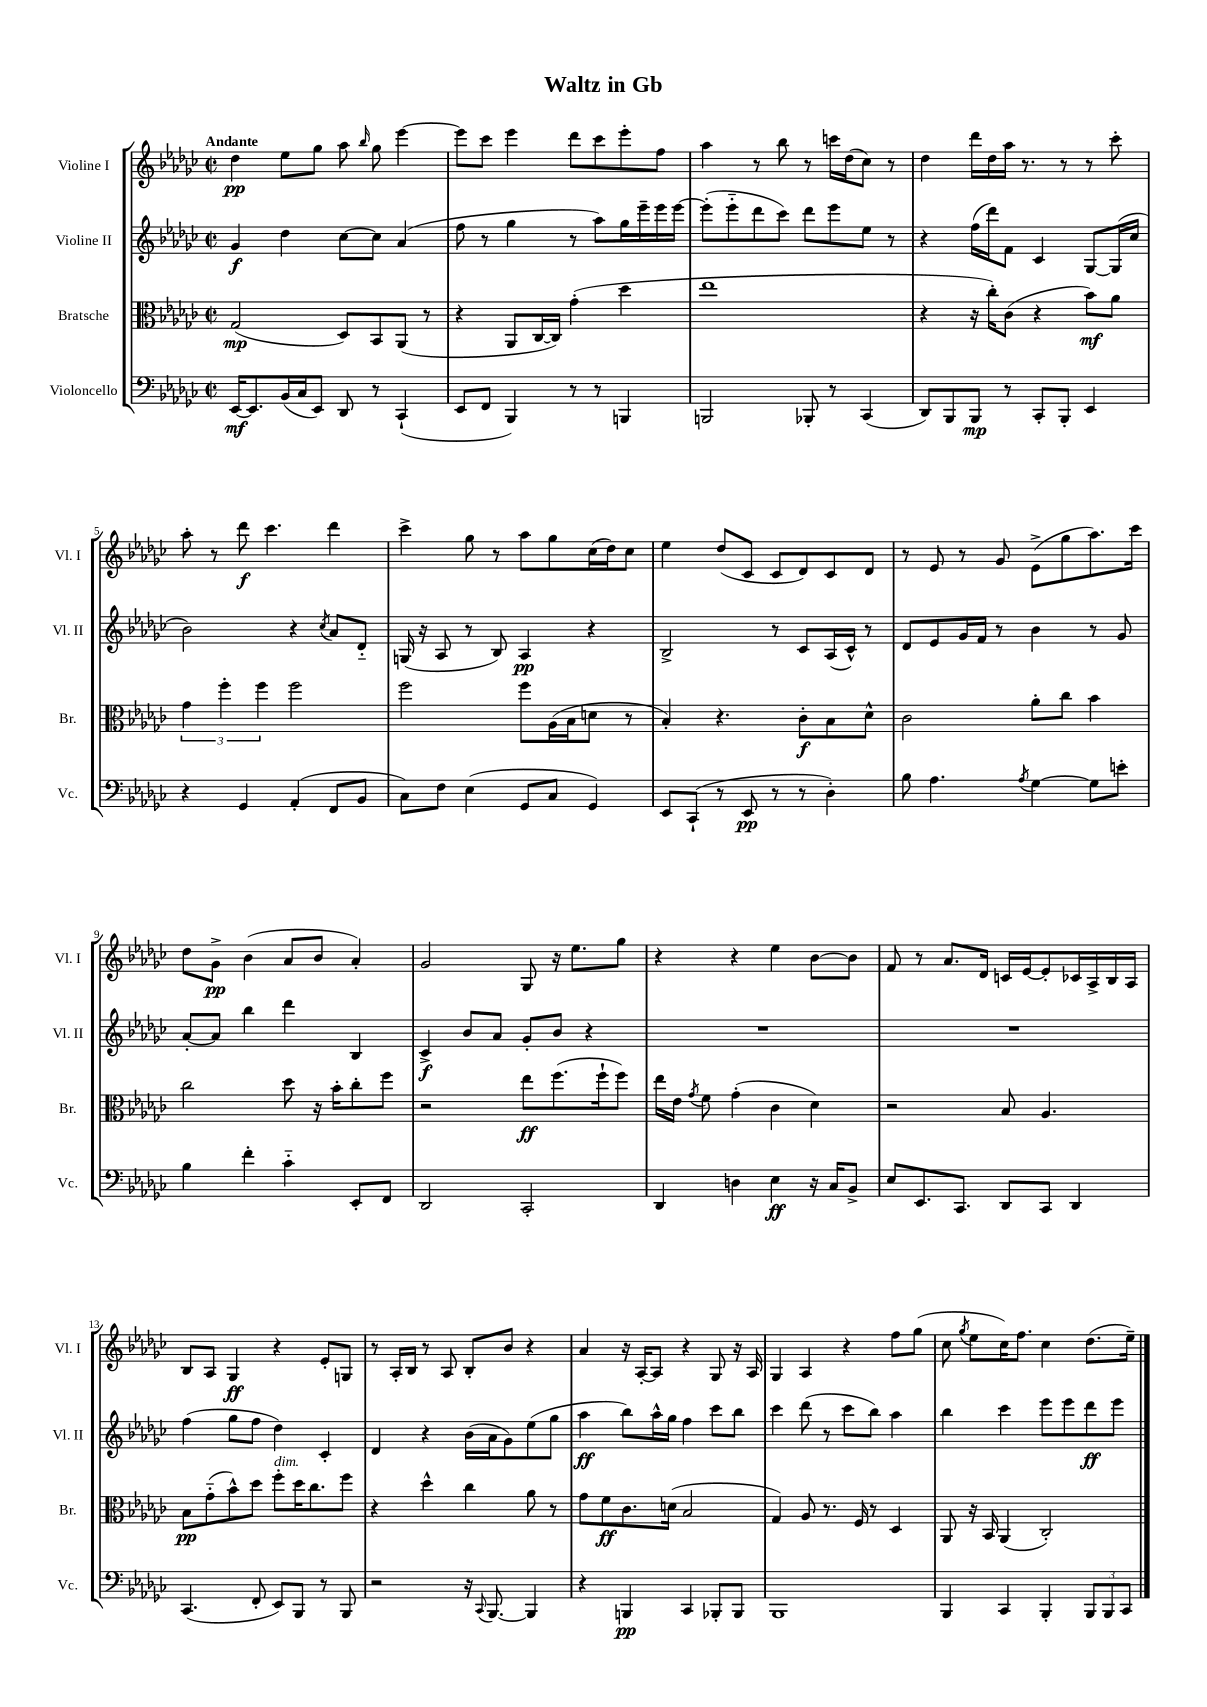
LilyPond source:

\header { title = "Waltz in Gb" }
<<
\new StaffGroup <<
\new Staff = "s0" \with { instrumentName = "Violine I" shortInstrumentName = "Vl. I" } {
    \clef treble \key ges \major \defaultTimeSignature \time 2/2 \tempo "Andante"
    \autoBeamOff des''4\pp ees''8[ ges''8] aes''8 \grace { bes''16 } ges''8 ees'''4~ |
    ees'''8[ ces'''8] ees'''4 des'''8[ ces'''8 ees'''8-. f''8] |
    aes''4 r8 bes''8 r8 c'''16[ des''16( ces''8]) r8 |
    des''4 des'''16[ des''16 aes''16] r8. r8 r8 ces'''8-. |
    aes''8-. r8 des'''8\f ces'''4. des'''4 |
    ces'''4-> ges''8 r8 aes''8[ ges''8 ces''16( des''16) ces''8] |
    ees''4 des''8[( ces'8] ces'8[ des'8) ces'8 des'8] |
    r8 ees'8 r8 ges'8 ees'8[->( ges''8 aes''8.) ces'''16] |
    des''8[ ges'8]->\pp bes'4( aes'8[ bes'8] aes'4-.) |
    ges'2 ges8 r16 ees''8.[ ges''8] |
    r4 r4 ees''4 bes'8[~ bes'8] |
    f'8 r8 aes'8.[ des'16] c'16[ ees'16~ ees'8-. ces'16 aes16-> bes16 aes16] |
    bes8[ aes8] ges4\ff r4 ees'8[-. g8] |
    r8 aes16[-. bes16] r8 aes8 bes8[-. bes'8] r4 |
    aes'4 r16 aes16[~-. aes8] r4 ges8 r16 aes16 |
    ges4 aes4 r4 f''8[ ges''8]( |
    ces''8 \acciaccatura { ges''8 } ees''8[ ces''16) f''8.] ces''4 des''8.[( ees''16]--) \bar "|." |
}
\new Staff = "s1" \with { instrumentName = "Violine II" shortInstrumentName = "Vl. II" } {
    \clef treble \key ges \major \defaultTimeSignature \time 2/2
    \autoBeamOff ges'4\f des''4 ces''8[~ ces''8] aes'4( |
    f''8 r8 ges''4 r8 aes''8[) ges''16 ees'''16-- ees'''16 ees'''16]~ |
    ees'''8[-.( ees'''8-_ des'''8 ces'''8]) des'''8[ ees'''8 ees''8] r8 |
    r4 f''16[( des'''16) f'8] ces'4 ges8[~ ges16( ces''16] |
    bes'2) r4 \acciaccatura { ces''8 } aes'8[ des'8]-_ |
    g16( r16 aes8 r8 bes8) aes4\pp r4 |
    bes2-> r8 ces'8[ aes16( ces'16]-^) r8 |
    des'8[ ees'8 ges'16 f'16] r8 bes'4 r8 ges'8 |
    aes'8[~-. aes'8] bes''4 des'''4 bes4 |
    ces'4->\f bes'8[ aes'8] ges'8[-. bes'8] r4 |
    R1 |
    R1 |
    f''4( ges''8[ f''8] des''4) ces'4-. |
    des'4 r4 bes'16[( aes'16 ges'8) ees''8( ges''8] |
    aes''4\ff bes''8[) aes''16-^ ges''16] f''4 ces'''8[ bes''8] |
    ces'''4 des'''8( r8 ces'''8[ bes''8]) aes''4 |
    bes''4 ces'''4 ees'''8[ ees'''8 des'''8\ff ees'''8] \bar "|." |
}
\new Staff = "s2" \with { instrumentName = "Bratsche" shortInstrumentName = "Br." } {
    \clef alto \key ges \major \defaultTimeSignature \time 2/2
    \autoBeamOff ges2\mp( des8[) bes,8 aes,8]( r8 |
    r4 aes,8[ ces16~ ces16]) ges'4-.( des''4 |
    ees''1 |
    r4 r16 ces''16[-.) ces'8]( r4 bes'8[\mf) aes'8] |
    \tuplet 3/2 { ges'4 f''4-. f''4 } f''2 |
    f''2 f''8[ aes16( bes16 d'8] r8 |
    bes4-.) r4. ces'8[-.\f bes8 des'8]-^ |
    ces'2 aes'8[-. ces''8] bes'4 |
    ces''2 des''8 r16 bes'16[-. ces''8-. f''8] |
    r2 ees''8[\ff f''8.( f''16-! f''8]) |
    ees''16[ ees'16] \acciaccatura { ges'8 } f'8 ges'4-.( ces'4 des'4) |
    r2 bes8 aes4. |
    bes8[\pp ges'8-_( bes'8-^) des''8] f''8[-.^\markup { \italic "dim." } des''16 ces''8. f''8] |
    r4 des''4-^ ces''4 aes'8 r8 |
    ges'8[ f'8\ff ces'8. d'16]( bes2 |
    ges4) aes8 r8. f16 r8 des4 |
    aes,8 r16 bes,16 aes,4( ces2-.) \bar "|." |
}
\new Staff = "s3" \with { instrumentName = "Violoncello" shortInstrumentName = "Vc." } {
    \clef bass \key ges \major \defaultTimeSignature \time 2/2
    \autoBeamOff ees,16[~\mf ees,8. bes,16( ces16 ees,8]) des,8 r8 ces,4-!( |
    ees,8[ f,8] bes,,4) r8 r8 b,,4 |
    b,,2 bes,,8-. r8 ces,4( |
    des,8[) bes,,8 bes,,8]\mp r8 ces,8[-. bes,,8]-. ees,4 |
    r4 ges,4 aes,4-.( f,8[ bes,8] |
    ces8[) f8] ees4( ges,8[ ces8] ges,4) |
    ees,8[ ces,8]-!( r8 ees,8\pp r8 r8 des4-.) |
    bes8 aes4. \acciaccatura { aes8 } ges4~ ges8[ e'8]-. |
    bes4 f'4-. ces'4-_ ees,8[-. f,8] |
    des,2 ces,2-. |
    des,4 d4 ees4\ff r16 ces16[ bes,8]-> |
    ees8[ ees,8. ces,8.] des,8[ ces,8] des,4 |
    ces,4.( f,8-. ees,8[) bes,,8] r8 bes,,8 |
    r2 r16 \appoggiatura { ces,8 } bes,,8.~ bes,,4 |
    r4 b,,4\pp ces,4 bes,,8[-. bes,,8] |
    bes,,1 |
    bes,,4 ces,4 bes,,4-. \tuplet 3/2 { bes,,8[ bes,,8 ces,8] } \bar "|." |
}
>>
>>
